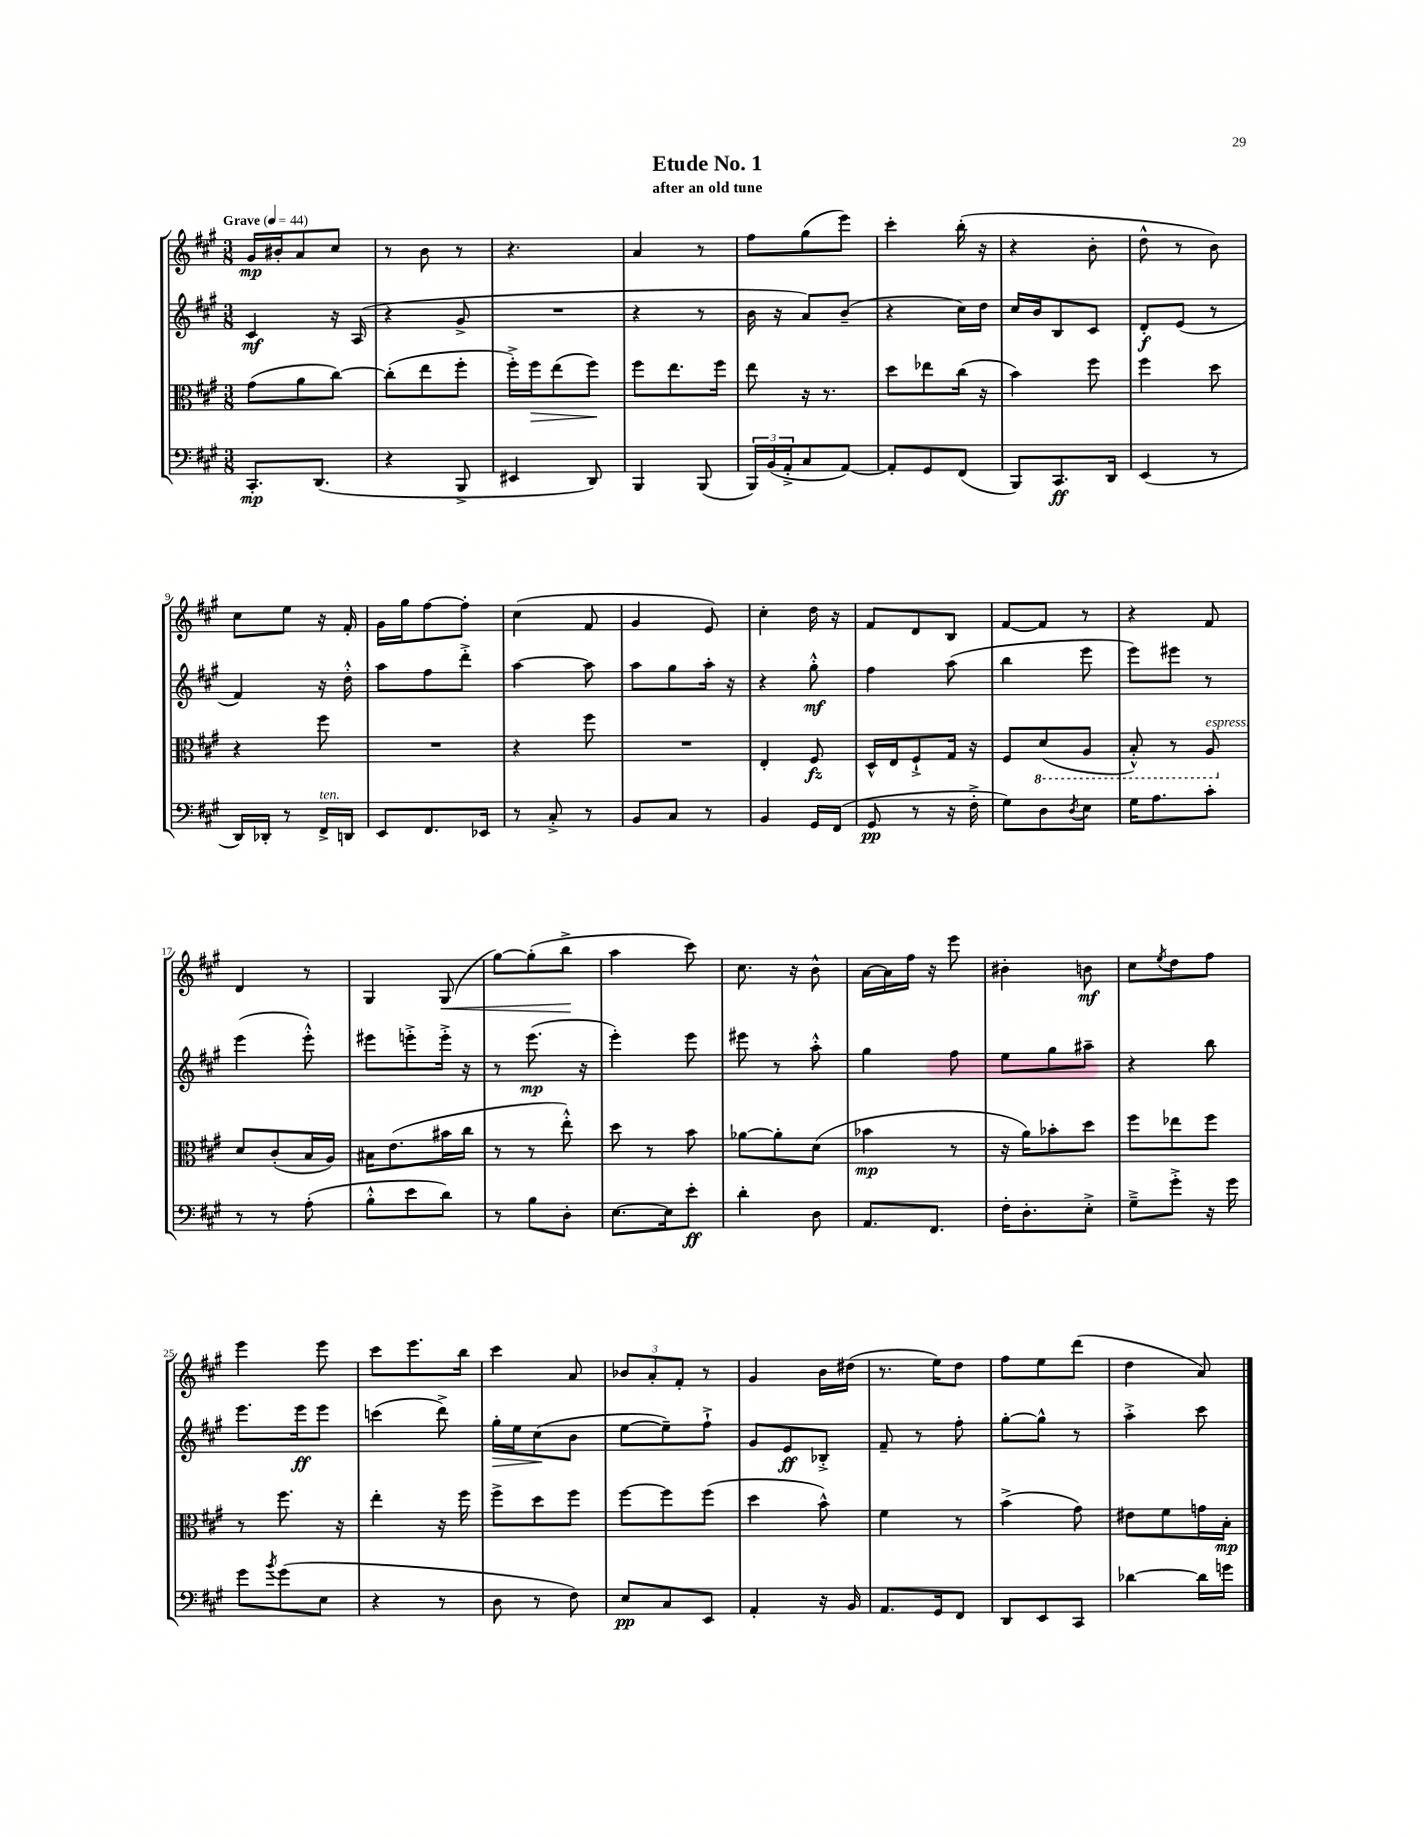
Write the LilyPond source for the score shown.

\header { title = "Etude No. 1" subtitle = "after an old tune" }
<<
\new StaffGroup <<
\new Staff = "s0" {
    \clef treble \key a \major \numericTimeSignature \time 3/8 \tempo "Grave" 4 = 44
    gis'16\mp bis'16-. a'8 cis''8 |
    r8 b'8 r8 |
    r4. |
    a'4 r8 |
    fis''8 gis''8( e'''8) |
    cis'''4-. b''16-.( r16 |
    r4 b'8-. |
    d''8-^ r8 b'8) |
    cis''8 e''8 r16 fis'16-. |
    gis'16 gis''16 fis''8~ fis''8-. |
    cis''4( fis'8 |
    gis'4 e'8) |
    cis''4-. d''16 r16 |
    fis'8 d'8 b8 |
    fis'8~ fis'8 r8 |
    r4 fis'8 |
    d'4 r8 |
    gis4 gis8\<( |
    gis''8~) gis''8-.( b''8->\! |
    a''4 cis'''8) |
    cis''8. r16 b'8-^ |
    a'16~ a'16 fis''16 r16 e'''8 |
    bis'4-. b'8\mf |
    cis''8 \acciaccatura { e''8 } d''8 fis''8 |
    e'''4 e'''8 |
    cis'''8 e'''8. b''16 |
    cis'''4 a'8 |
    \tuplet 3/2 { bes'8 a'8-. fis'8-. } r8 |
    gis'4 b'16 dis''16( |
    r8. e''16) d''8 |
    fis''8 e''8 d'''8( |
    d''4 a'8) \bar "|." |
}
\new Staff = "s1" {
    \clef treble \key a \major \numericTimeSignature \time 3/8
    cis'4\mf r16 a16( |
    r4 gis'8-> |
    R4. |
    r4 r8 |
    b'16 r16 a'8) b'8--( |
    r4 cis''16) d''16 |
    cis''16 b'16 b8 cis'8 |
    d'8-.\f e'8( r8 |
    fis'4) r16 d''16-.-^ |
    a''8 fis''8 d'''8-.-> |
    a''4~ a''8 |
    a''8 gis''8 a''16-. r16 |
    r4 gis''8-.-^\mf |
    fis''4 a''8( |
    b''4 e'''8 |
    e'''8) eis'''8 r8 |
    e'''4( e'''8-.-^) |
    eis'''8 e'''8-.-> e'''16-.-> r16 |
    r8 e'''8.\mp( r16 |
    e'''4-.) e'''8 |
    eis'''8 r8 a''8-.-^ |
    gis''4 fis''8 |
    e''8 gis''8 ais''8-- |
    r4 b''8 |
    e'''8. e'''16\ff e'''8 |
    c'''4( d'''8->) |
    gis''16-.\> e''16 cis''8\!( b'8 |
    e''8~ e''8--) fis''8-!-> |
    gis'8 e'8\ff bes8-.-> |
    fis'8-- r8 fis''8-. |
    gis''8~-. gis''8-^ r8 |
    a''4-.-> cis'''8 \bar "|." |
}
\new Staff = "s2" {
    \clef alto \key a \major \numericTimeSignature \time 3/8
    gis'8( a'8 cis''8~) |
    cis''8-.( e''8 fis''8-. |
    fis''16-.->) fis''16\> e''8( fis''8\!) |
    fis''8 e''8. fis''16 |
    e''8 r16 r8. |
    d''8 ees''8 cis''16( r16 |
    b'4) fis''8 |
    fis''4 d''8 |
    r4 fis''8 |
    R4. |
    r4 fis''8 |
    R4. |
    e4-. fis8\fz |
    d16-^ e16 fis8-!-> gis16 r16 |
    fis8 \ottava #-1 d8( a,8 |
    b,8-.-^) r8 a,8^\markup { \italic "espress." } \ottava #0 |
    d'8 cis'8-.( b16 a16) |
    bis16 e'8.( bis'16 cis''16 |
    r8 r8 e''8-.-^) |
    d''8 r8 b'8 |
    aes'8~ aes'8-. d'8( |
    bes'4\mp r8 |
    r16 a'16) bes'8-. d''8 |
    fis''8 ees''8 fis''8 |
    r8 fis''8. r16 |
    e''4-. r16 fis''16 |
    fis''8-> d''8 fis''8 |
    fis''8~ fis''8 fis''8( |
    d''4 b'8-^) |
    fis'4 r8 |
    b'4->( gis'8) |
    eis'8 fis'8 g'16 b16-.\mp \bar "|." |
}
\new Staff = "s3" {
    \clef bass \key a \major \numericTimeSignature \time 3/8
    cis,8.-.\mp d,8.( |
    r4 b,,8-> |
    eis,4 d,8) |
    b,,4 b,,8( |
    \tuplet 3/2 { b,,16) b,16( a,16-.-> } cis8 a,8~) |
    a,8-. gis,8 fis,8( |
    b,,8) cis,8.\ff d,16 |
    e,4( r8 |
    d,16) des,16-. r8 fis,16->^\markup { \italic "ten." } d,16 |
    e,8 fis,8. ees,16 |
    r8 cis8-.-> r8 |
    b,8 cis8 r8 |
    b,4 gis,16 fis,16( |
    gis,8\pp r8 r16 fis16-.-> |
    gis8) d8 \acciaccatura { d8 } e8 |
    gis16 a8. cis'8-. |
    r8 r8 a8-.( |
    b8-.-^ e'8 d'8) |
    r8 b8 d8-. |
    e8.~ e16 e'8-.\ff |
    d'4-. d8 |
    a,8. fis,8. |
    fis16-. d8.-. e8-.-> |
    gis8---> gis'8-.-> r16 gis'16 |
    gis'8 \acciaccatura { b'8 } gis'8( e8 |
    r4 r8 |
    d8 r8 fis8) |
    e8\pp cis8 e,8 |
    a,4-. r16 b,16 |
    a,8. gis,16 fis,8 |
    d,8 e,8 cis,8 |
    des'4~ des'16 g'16 \bar "|." |
}
>>
>>
